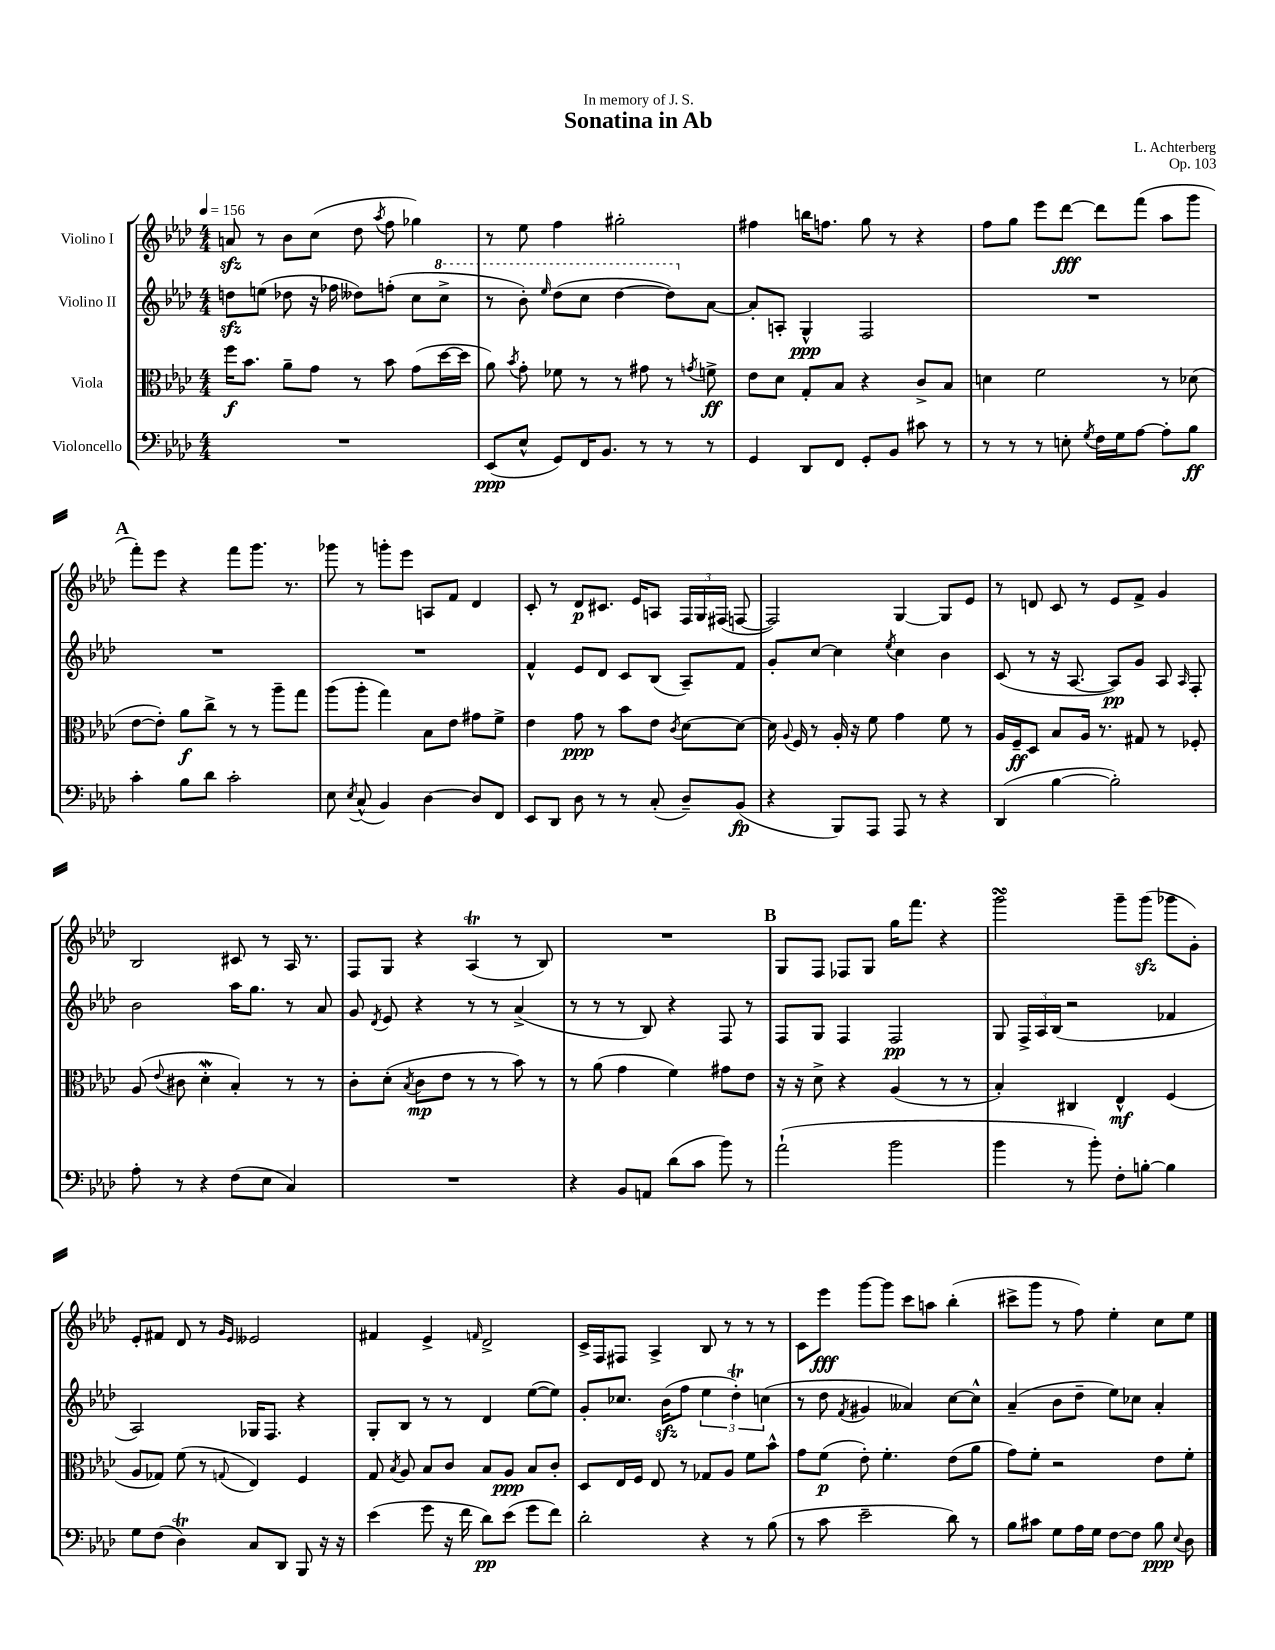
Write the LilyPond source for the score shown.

\header { title = "Sonatina in Ab" composer = "L. Achterberg" dedication = "In memory of J. S." opus = "Op. 103" }
<<
\new StaffGroup <<
\new Staff = "s0" \with { instrumentName = "Violino I" } {
    \clef treble \key aes \major \numericTimeSignature \time 4/4 \tempo 4 = 156
    \autoBeamOff a'8\sfz r8 bes'8[ c''8]( des''8 \acciaccatura { aes''8 } f''8 ges''4) |
    r8 ees''8 f''4 gis''2-. |
    fis''4 b''16[ f''8.] g''8 r8 r4 |
    f''8[ g''8] ees'''8[ des'''8]~\fff des'''8[ f'''8]( aes''8[ g'''8] |
    \mark \markup { \bold "A" } f'''8[-.) ees'''8] r4 f'''8[ g'''8.] r8. |
    ges'''8 r8 g'''8[-. ees'''8] a8[ f'8] des'4 |
    c'8-. r8 des'8[\p cis'8.] ees'16[ a8] \tuplet 3/2 { f16[ g16 fis16]( } f8~ |
    f2) g4~ g8[ ees'8] |
    r8 d'8 c'8 r8 ees'8[ f'8]-> g'4 |
    bes2 cis'8 r8 aes16 r8. |
    f8[ g8] r4 aes4\trill( r8 bes8) |
    R1 |
    \mark \markup { \bold "B" } g8[ f8] fes8[ g8] g''16[ f'''8.] r4 |
    g'''2\turn g'''8[-- g'''8]\sfz( ges'''8[ g'8]-.) |
    ees'8[-. fis'8] des'8 r8 \grace { g'16[ ees'16] } eeses'2 |
    fis'4 ees'4-> \grace { f'16 } des'2-> |
    c'16[-> f16 fis8] aes4-> bes8 r8 r8 r8 |
    c'8[ ees'''8]\fff g'''8[~ g'''8] c'''8[ a''8] bes''4-.( |
    cis'''8[-> g'''8] r8 f''8) ees''4-. c''8[ ees''8] \bar "|." |
}
\new Staff = "s1" \with { instrumentName = "Violino II" } {
    \clef treble \key aes \major \numericTimeSignature \time 4/4
    \autoBeamOff d''8[\sfz e''8]( des''8 r16 fes''16 deses''8[) f''8]-.( c''8[ \ottava #1 c'''8]-> |
    r8 bes''8-.) \grace { ees'''16 } des'''8[( c'''8] des'''4~ des'''8[) \ottava #0 aes'8]~ |
    aes'8[-. a8]-. g4-^\ppp f2 |
    R1 |
    \mark \markup { \bold "A" } R1 |
    R1 |
    f'4-^ ees'8[ des'8] c'8[ bes8]( aes8[--) f'8] |
    g'8[-. c''8]~ c''4 \acciaccatura { ees''8 } c''4 bes'4 |
    c'8( r8 r16 aes8.~ aes8[\pp) g'8] aes8 \grace { aes16 } f8-. |
    bes'2 aes''16[ g''8.] r8 aes'8 |
    g'8 \acciaccatura { des'8 } ees'8 r4 r8 r8 aes'4->( |
    r8 r8 r8 bes8) r4 f8 r8 |
    \mark \markup { \bold "B" } f8[ g8] f4 f2\pp |
    g8 \tuplet 3/2 { f16[-> aes16 bes16]( } r2 fes'4 |
    aes2) ges16[ f8.] r4 |
    g8[-. bes8] r8 r8 des'4 ees''8[~( ees''8]) |
    g'8[-. ces''8.] bes'16[\sfz( f''8] \tuplet 3/2 { ees''4 des''4-.\trill) c''4( } |
    r8 des''8 \acciaccatura { f'8 } gis'4 aeses'4) c''8[~ c''8]-^ |
    aes'4--( bes'8[ des''8]-- ees''8[) ces''8] aes'4-. \bar "|." |
}
\new Staff = "s2" \with { instrumentName = "Viola" } {
    \clef alto \key aes \major \numericTimeSignature \time 4/4
    \autoBeamOff f''16[\f bes'8.] aes'8[-- g'8] r8 bes'8 g'8[( des''16~ des''16] |
    aes'8) \acciaccatura { bes'8 } g'8-. fes'8 r8 r8 gis'8 r8 \acciaccatura { g'8 } f'8->\ff |
    ees'8[ des'8] g8[-. bes8] r4 c'8[-> bes8] |
    d'4 f'2 r8 des'8( |
    \mark \markup { \bold "A" } ees'8[~ ees'8]-.) aes'8[\f c''8]-> r8 r8 aes''8[-- g''8] |
    aes''8[( aes''8]-. g''4) bes8[ ees'8] gis'8[ f'8]-> |
    ees'4 g'8\ppp r8 bes'8[ ees'8] \acciaccatura { c'8 } des'8[~ des'8]~ |
    des'16 \appoggiatura { aes8 } f16 r8 aes16-. r16 f'8 g'4 f'8 r8 |
    aes16[ f16--\ff des8] bes8[ aes16] r8. gis8 r8 fes8-. |
    aes8( \appoggiatura { ees'8 } cis'8 des'4-.\mordent bes4-.) r8 r8 |
    c'8[-. des'8]-.( \acciaccatura { bes8 } c'8[\mp ees'8] r8 r8 bes'8) r8 |
    r8 aes'8( g'4 f'4) gis'8[ ees'8] |
    \mark \markup { \bold "B" } r16 r16 des'8-> r4 aes4( r8 r8 |
    bes4-.) cis4 ees4-^\mf f4( |
    aes8[ ges8]) f'8( r8 \appoggiatura { g8 } ees4) f4 |
    g8 \acciaccatura { bes8 } aes8 bes8[ c'8] bes8[ aes8]\ppp bes8[ c'8]-. |
    des8[ ees16 f16] ees8 r8 ges8[ aes8] f'8[ bes'8]-^ |
    g'8[ f'8]\p( ees'8-.) f'4.-. ees'8[( aes'8] |
    g'8[) f'8]-. r2 ees'8[ f'8]-. \bar "|." |
}
\new Staff = "s3" \with { instrumentName = "Violoncello" } {
    \clef bass \key aes \major \numericTimeSignature \time 4/4
    \autoBeamOff R1 |
    ees,8[\ppp( ees8]-^ g,8[) f,16 bes,8.] r8 r8 r8 |
    g,4 des,8[ f,8] g,8[-. bes,8] cis'8 r8 |
    r8 r8 r8 e8-. \acciaccatura { g8 } f16[ g16 aes8]~ aes8[-. bes8]\ff |
    \mark \markup { \bold "A" } c'4-. bes8[ des'8] c'2-. |
    ees8 \acciaccatura { ees8 } c8-^( bes,4) des4~ des8[ f,8] |
    ees,8[ des,8] des8 r8 r8 c8-.( des8[--) bes,8]\fp( |
    r4 bes,,8[) aes,,8] aes,,8 r8 r4 |
    des,4( bes4~ bes2-.) |
    aes8-. r8 r4 f8[( ees8] c4) |
    R1 |
    r4 bes,8[ a,8] des'8[( c'8] bes'8) r8 |
    \mark \markup { \bold "B" } aes'2-!( bes'2 |
    bes'4 r8 bes'8-.) f8[-. b8]~-. b4 |
    g8[ f8]( des4\trill) c8[ des,8] bes,,8 r16 r16 |
    ees'4( g'8 r16 f'16 des'8[\pp) ees'8]( g'8[ f'8]) |
    des'2-. r4 r8 bes8( |
    r8 c'8 ees'2-- des'8) r8 |
    bes8[ cis'8] g8[ aes16 g16] f8[~ f8] bes8\ppp \appoggiatura { ees8 } des8 \bar "|." |
}
>>
>>
\layout { \context { \Score \remove "Bar_number_engraver" } }
